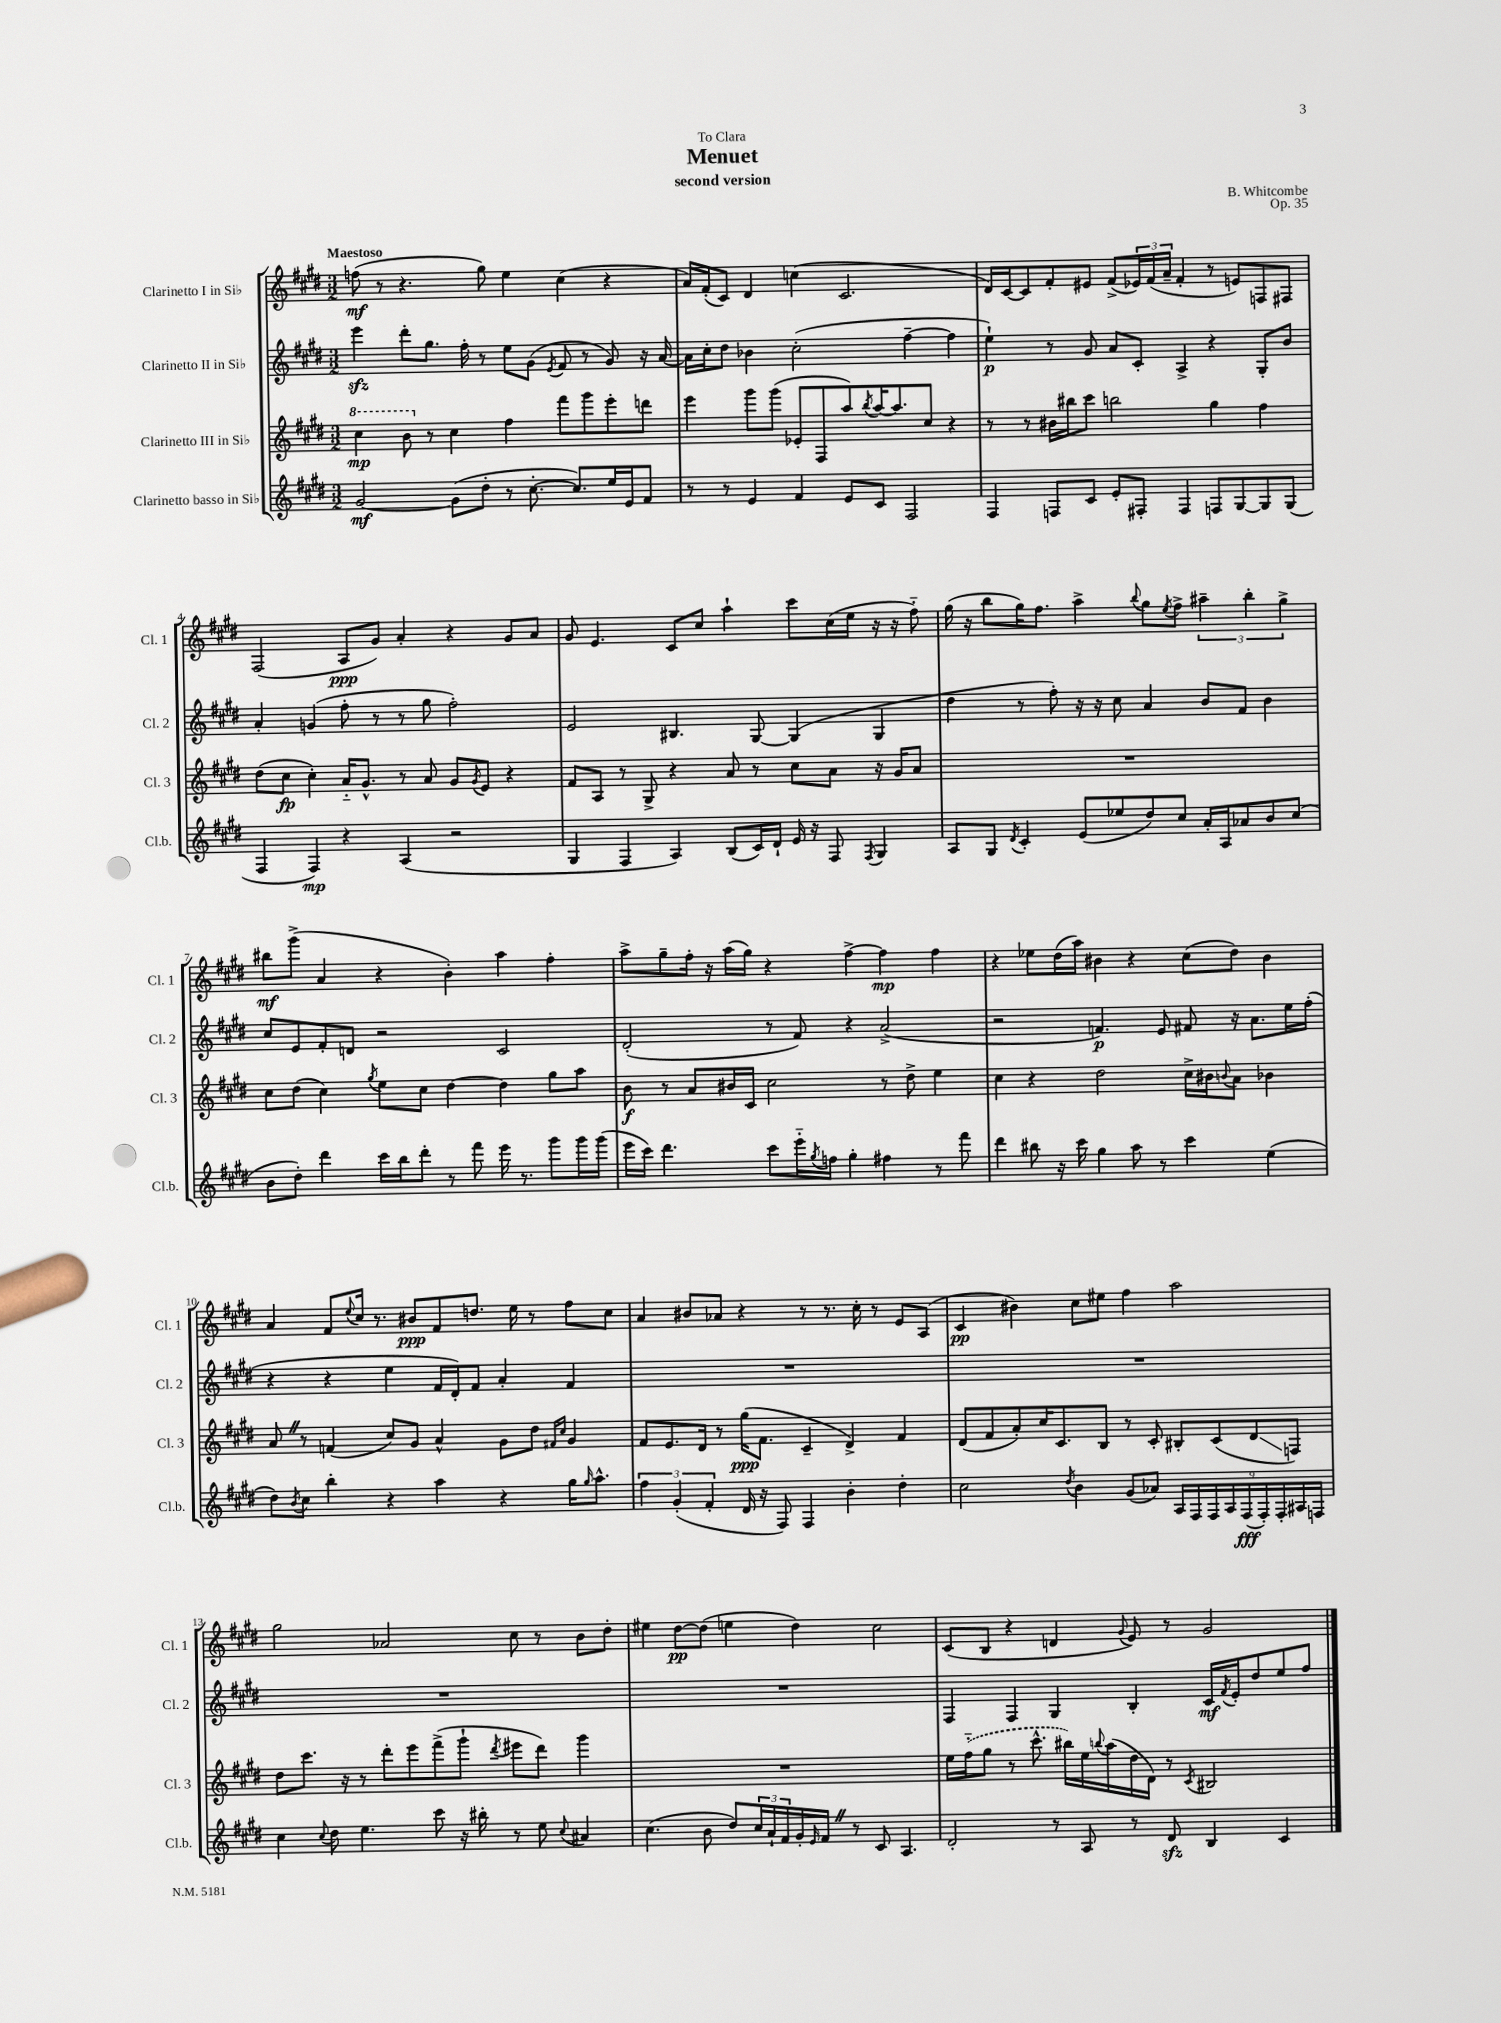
\header { title = "Menuet" composer = "B. Whitcombe" subtitle = "second version" dedication = "To Clara" opus = "Op. 35" }
<<
\new StaffGroup <<
\new Staff = "s0" \with { instrumentName = "Clarinetto I in Sib" shortInstrumentName = "Cl. 1" } {
    \clef treble \key e \major \numericTimeSignature \time 3/2 \tempo "Maestoso"
    f''8\mf( r8 r4. gis''8) e''4 cis''4( r4 |
    a'16) fis'16-.( cis'8) dis'4 c''4( cis'2. |
    dis'16) cis'16~ cis'8 fis'8-. eis'8 fis'8->( \tuplet 3/2 { ees'16) fis'16( a'16-- } fis'4-. r8 e'8) f8 fis8 |
    fis2( a8\ppp gis'8) a'4-. r4 gis'8 a'8 |
    gis'8 e'4. cis'8 cis''8 a''4-! cis'''8 cis''16( e''16 r16 r16 fis''8-_) |
    gis''16( r16 b''8 gis''16) fis''8. a''4-> \appoggiatura { b''8 } gis''8 \acciaccatura { e''8 } fis''8-> \tuplet 3/2 { ais''4-- b''4-. gis''4-> } |
    bis''8\mf gis'''8->( a'4 r4 b'4-.) a''4 fis''4-. |
    a''8-> gis''8-- fis''16-. r16 a''16( gis''16) r4 fis''4~-> fis''4\mp fis''4 |
    r4 ees''8 dis''16( a''16) bis'4 r4 cis''8( dis''8) bis'4 |
    a'4 fis'8 \appoggiatura { e''8 } cis''16 r8. bis'8\ppp fis'8 d''8. e''16 r8 fis''8 cis''8 |
    a'4 bis'8 aes'8 r4 r8 r8. cis''16-. r8 e'8 a8( |
    cis'4\pp bis'4) cis''8 eis''8 fis''4 a''2 |
    gis''2 aes'2 cis''8 r8 b'8 dis''8-. |
    eis''4 dis''8~\pp dis''8( e''4 dis''4) cis''2 |
    cis'8( b8 r4 d'4 \appoggiatura { gis'8 } e'8) r8 gis'2 \bar "|." |
}
\new Staff = "s1" \with { instrumentName = "Clarinetto II in Sib" shortInstrumentName = "Cl. 2" } {
    \clef treble \key e \major \numericTimeSignature \time 3/2
    e'''4\sfz dis'''8-. gis''8. fis''16-. r8 e''8 gis'8( \acciaccatura { e'8 } fis'8 r8 gis'8) r16 a'16~ |
    a'16 cis''16-. dis''8 bes'4 cis''2-.( fis''4~-- fis''4 |
    e''4-!\p) r8 gis'8 a'8 cis'8-. a4-> r4 gis8-. b'8 |
    a'4-. g'4( fis''8-. r8 r8 gis''8 fis''2-.) |
    e'2 bis4. gis8~ gis4( gis4 |
    dis''4 r8 fis''8-.) r16 r16 cis''8 a'4 b'8 fis'8 b'4 |
    cis''8 e'8 fis'8-. d'8 r2 cis'2 |
    dis'2-.( r8 fis'8) r4 a'2->( |
    r2 f'4.\p) e'8 fis'8 r16 a'8. e''16 fis''16-.( |
    r4 r4 e''4 fis'16 dis'16-.) fis'8 a'4-. fis'4 |
    R1. |
    R1. |
    R1. |
    R1. |
    fis4 fis4 gis4 b4-. cis'16\mf \acciaccatura { fis'8 } e'16-. dis''8 e''8 fis''8 \bar "|." |
}
\new Staff = "s2" \with { instrumentName = "Clarinetto III in Sib" shortInstrumentName = "Cl. 3" } {
    \clef treble \key e \major \numericTimeSignature \time 3/2
    \ottava #1 cis'''4\mp b''8 \ottava #0 r8 cis''4 fis''4 fis'''8 gis'''8 e'''8-. d'''8 |
    e'''4 gis'''8 gis'''8( ees'8-. fis8 a''8) \acciaccatura { b''8 } a''16~ a''8. cis''8 r4 |
    r8 r8 bis'16 bis''16 cis'''8 b''2 gis''4 fis''4 |
    dis''8( cis''8\fp cis''4-.) a'16-_ gis'8.-^ r8 a'8 gis'8 \acciaccatura { gis'8 } e'8 r4 |
    fis'8 a8 r8 gis8-> r4 a'8 r8 cis''8 a'8 r16 gis'16 a'8 |
    R1. |
    cis''8 dis''8( cis''4) \acciaccatura { gis''8 } e''8 cis''8 dis''4~ dis''4 gis''8 a''8 |
    b'8\f r8 a'8 bis'16 cis'16 cis''2 r8 dis''8-> e''4 |
    cis''4 r4 dis''2 cis''16-> bis'16 \appoggiatura { b'8 } a'8 bes'4 |
    a'8 \once \override BreathingSign.text = \markup { \musicglyph "scripts.caesura.straight" } \breathe r8 f'4( cis''8) gis'8 a'4-^ gis'8 dis''8 \grace { fis'16 cis''16 } gis'4 |
    fis'8 e'8. dis'16 r8 gis''16\ppp( fis'8. cis'4-- dis'4->) fis'4 |
    dis'8( fis'8 a'8-.) cis''16 cis'8. b8 r8 cis'8-. bis8-. cis'8( dis'8\glissando f8) |
    dis''8 cis'''8. r16 r8 dis'''8-. e'''8 fis'''8->( gis'''8-! \acciaccatura { dis'''8 } eis'''8 dis'''8) gis'''4 |
    R1. |
    e''16 \once \slurDashed fis''16-_( gis''8 r8 cis'''8.-^ bis''16) e''16 \appoggiatura { b''8 } a''16( dis''16 dis'16) r8 \acciaccatura { cis'8 } bis2 \bar "|." |
}
\new Staff = "s3" \with { instrumentName = "Clarinetto basso in Sib" shortInstrumentName = "Cl.b." } {
    \clef treble \key e \major \numericTimeSignature \time 3/2
    gis'2~\mf gis'8( dis''8-. r8 cis''8.~-. cis''8.) e''16 e'16 fis'8 |
    r8 r8 e'4 fis'4 e'8 cis'8 fis2 |
    fis4 f8 cis'8 e'8-. fis8-. fis4 f8 gis8~ gis8 gis8( |
    fis4 fis4\mp) r4 a4( r2 |
    gis4 fis4 a4) b8( cis'16) dis'16-! e'16 r16 fis8 \acciaccatura { fis8 } gis4 |
    a8 gis8 \acciaccatura { dis'8 } cis'4-. e'8( ees''8 dis''8) cis''8 a'16-. a16 aes'8 b'8 cis''8( |
    b'8 dis''8-.) dis'''4 cis'''16 b''16 dis'''8-. r8 fis'''8 e'''16 r8. gis'''8 gis'''16 gis'''16( |
    e'''16 cis'''16) dis'''4. cis'''8 e'''16-_ \acciaccatura { gis''8 } f''16 gis''4-. fis''4 r8 fis'''8 |
    dis'''4 bis''8 r16 cis'''16 gis''4 a''8 r8 cis'''4 e''4( |
    dis''8) \acciaccatura { b'8 } cis''8 b''4-. r4 a''4 r4 gis''16 \grace { gis''16 } a''8.-^ |
    \tuplet 3/2 { fis''4 gis'4-.( fis'4-. } dis'16 r16 fis8) fis4 b'4-. dis''4-. |
    cis''2 \acciaccatura { dis''8 } b'4 gis'8( aes'8) \tuplet 9/8 { a16 fis16 fis16 a16 fis16\fff( fis16-.) fis16-. ais16 f16 } |
    cis''4 \appoggiatura { cis''8 } dis''8 e''4. cis'''8 r16 bis''16-. r8 e''8 \appoggiatura { cis''8 } ais'4 |
    cis''4.( b'8 dis''8) \tuplet 3/2 { cis''16 a'16-! fis'16 } gis'16-. \grace { e'16 } fis'16 \once \override BreathingSign.text = \markup { \musicglyph "scripts.caesura.straight" } \breathe r8 cis'8 a4. |
    dis'2-. r8 a8 r8 dis'8\sfz b4 cis'4 \bar "|." |
}
>>
>>
